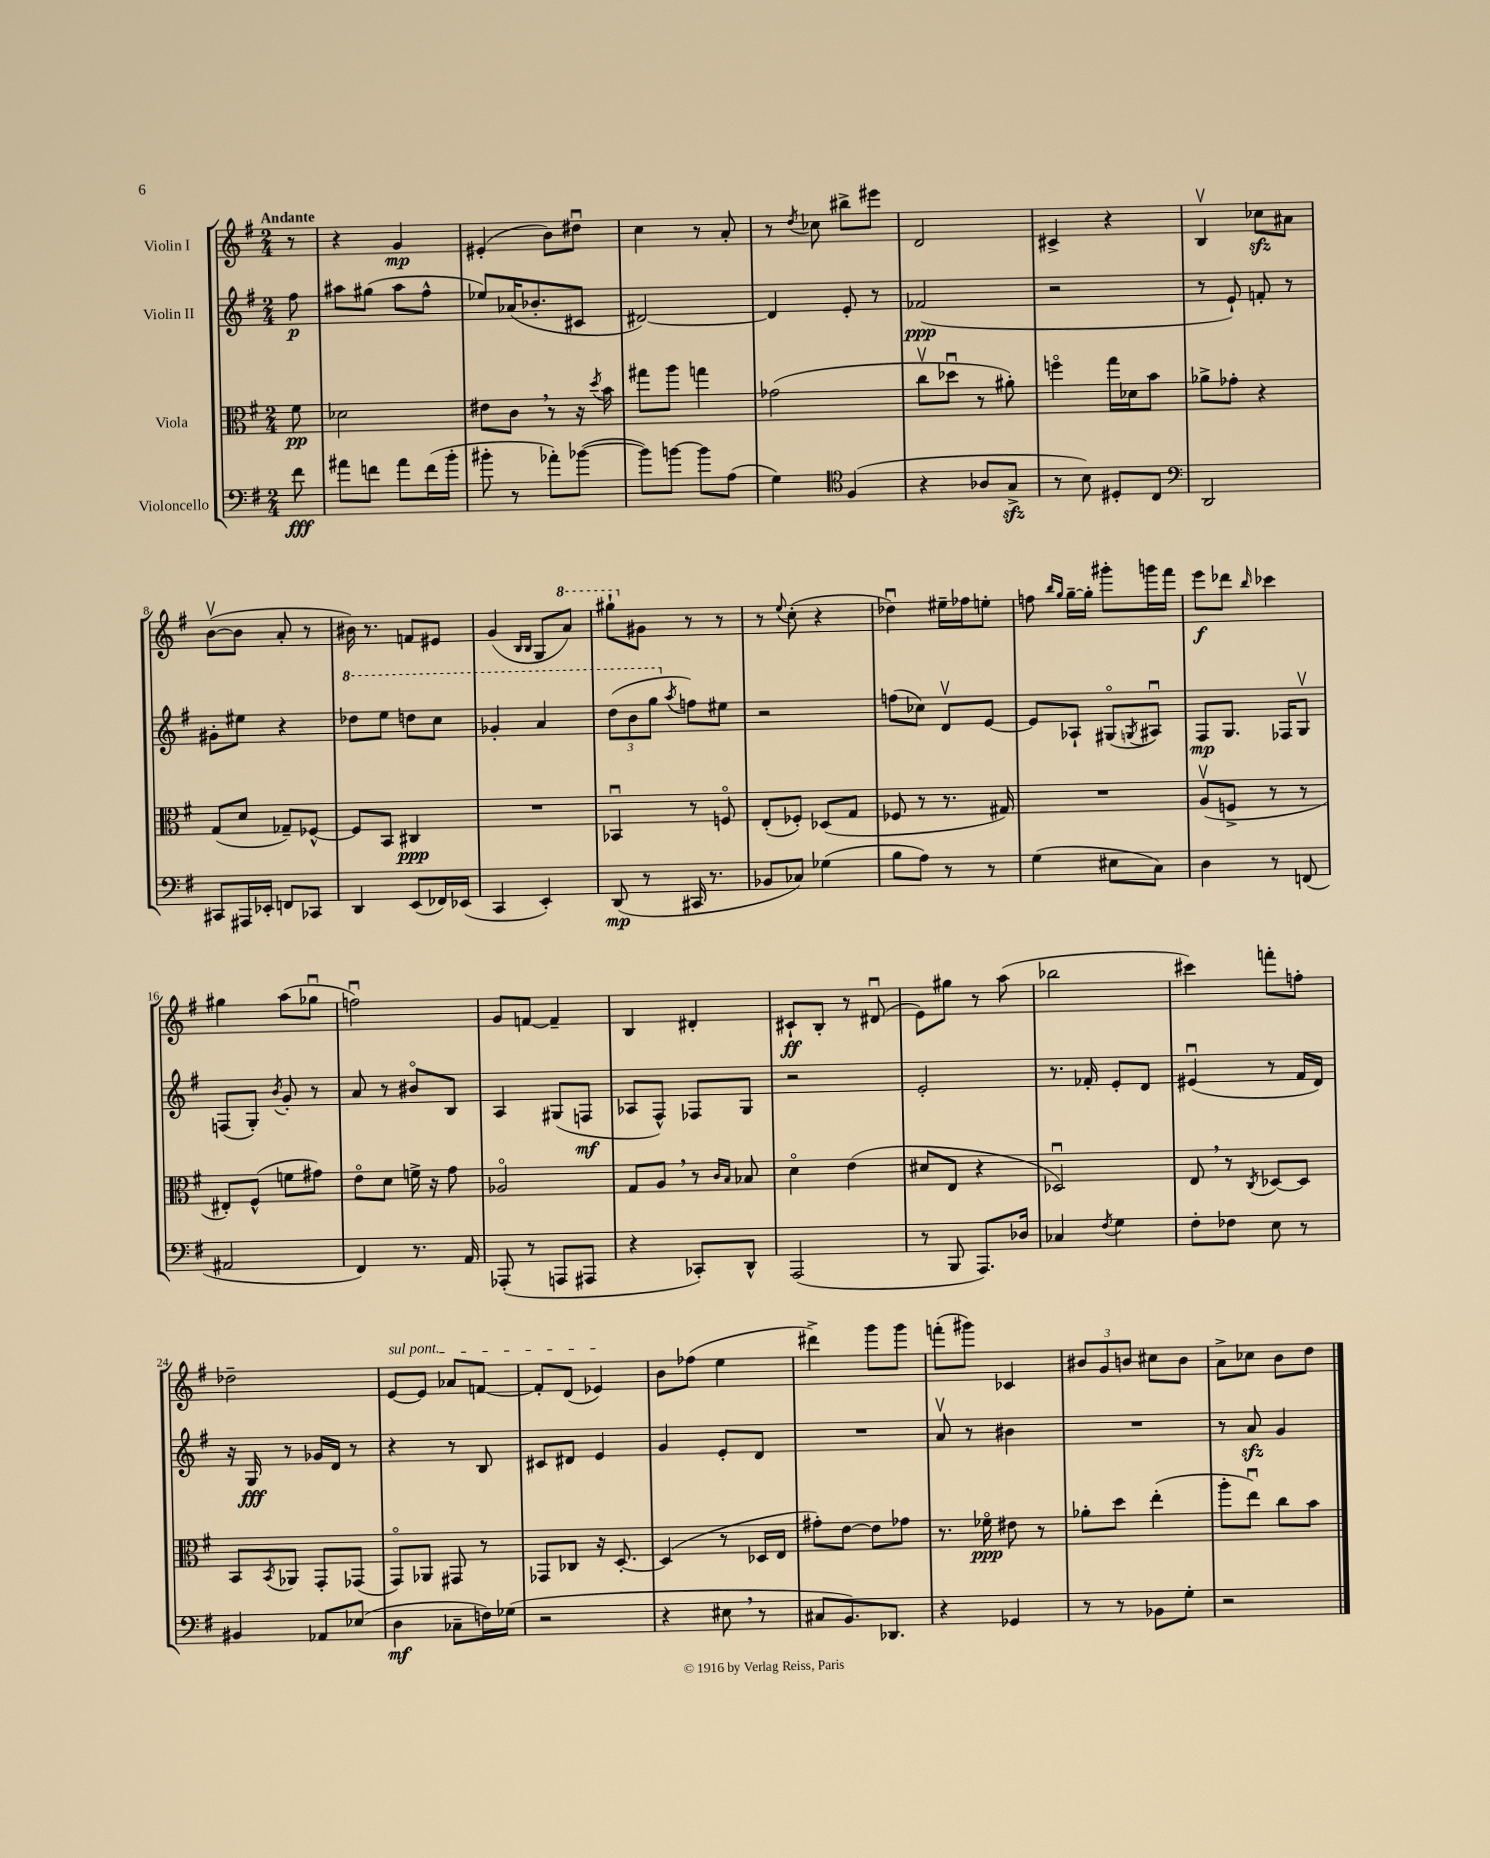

**kern	**kern	**kern	**kern
*staff4	*staff3	*staff2	*staff1
*clefF4	*clefC3	*clefG2	*clefG2
*k[f#]	*k[f#]	*k[f#]	*k[f#]
*M2/4	*M2/4	*M2/4	*M2/4
8f#	8f#	8ff#	8r
=	=	=	=
8a#	2d-	8aa#	4r
8f	.	(8gg#	.
8a#	.	8aa#	4g
(16f	.	8ff#^^	.
16b'	.	.	.
=	=	=	=
8b#'	8e#	8ee-)	(4e#'
8r	8c	(16a-	.
.	.	8.b-'	.
8a-')	8r	.	8b)
([8b-	16r	8c#	8dd#u
.	8qdd	.	.
.	16b	.	.
=	=	=	=
8b-])	8gg#	[2d#)	4cc
[8b	8aa	.	.
8b]	4gg	.	8r
(8A	.	.	8a'
=	=	=	=
4G)	(2g-	4d#]	8r
.	.	.	8qdd
.	.	.	8cc-
*clefC4	*	*	*
(4F#	.	8e'	8bb#^
.	.	8r	8eee#
=	=	=	=
4r	8ccv	(2f-	2d
.	8dd-u	.	.
8A-	8r	.	.
8G^	8a#')	.	.
=	=	=	=
8r	4ffo	2r	4c#^
8B)	.	.	.
8D#'	16gg	.	4r
.	16d-	.	.
8C	8b	.	.
=	=	=	=
*clefF4	*	*	*
2DD	8a-^	8r	4Bv
.	8g-'	8e`)	.
.	4r	8f'	8cc-
.	.	8r	8a#
=	=	=	=
8CC#	(8G	8g#'	([8bv
16AAA#	8d	8ee#	8b]
16EE-'	.	.	.
8FF	8G-~)	4r	8a'
8CC-	[8F-^^	.	8r
=	=	=	=
4DD	8F-]	8ddd-	16b#)
.	.	.	8.r
.	8BB	8eee	.
(8EE	4C#	8ddd	8f
16FF-)	.	8ccc	8e#
(16EE-	.	.	.
=	=	=	=
4CC	2r	4gg-'	(4g
.	.	.	16qqB
.	.	.	16qqB
4EE')	.	4aa	8G
.	.	.	8aa)
=	=	=	=
(8DD	4BB-u	(12ddd	8ggg#`
.	.	12bb	.
8r	.	.	8g#
.	.	12ggg	.
.	.	8qaa	.
16CC#	8r	8ff)	8r
8.r	.	.	.
.	8Fo	8ee#	8r
=	=	=	=
8BB-	(8E'	2r	8r
.	.	.	8qqee
8C-)	8F-')	.	(8cc'
(4G-	(8D-	.	4r
.	8G	.	.
=	=	=	=
8B	8F-	(8ff	4dd-u)
8A)	8r	8cc-)	.
8r	8.r	8dv	16ee#~
.	.	.	16ff-
8r	.	[8e	8ee'
.	16G#)	.	.
=	=	=	=
(4G	2r	8e]	8ff
.	.	.	16qqbb
.	.	.	16qqgg
.	.	8A-`	[16gg~
.	.	.	16gg']
8E#	.	(8G#o	8ggg#'
.	.	8qG	.
8C)	.	8A#u)	16ggg
.	.	.	16fff#
=	=	=	=
4D	(8Av	8F#	8eee
.	8F^	8.G	8ddd-
.	.	.	16qqbb
8r	8r	.	4ccc-
.	.	16F-	.
(8FF	8r	8Gv	.
=	=	=	=
2AA#	8E#')	(8F	4gg#
.	(8F#^^	8G')	.
.	.	8qb	.
.	8f	8g'	(8aa
.	8g#)	8r	8gg-u
=	=	=	=
4FF#)	8eo	8a	2ffu)
.	8d	8r	.
8.r	16f^	8b#o	.
.	16r	.	.
.	8g	8B	.
16AA	.	.	.
=	=	=	=
(8AAA-'	2A-o	4A	8g
8r	.	.	[8f
8AAA	.	(8G#	4f~]
8AAA#	.	8F	.
=	=	=	=
4r	8G	8A-	4B
.	8A	8F#^^)	.
8CC-')	8r	8F-	4d#'
.	16qqc	.	.
.	16qqB	.	.
8DD^^	8B-	8G	.
=	=	=	=
(2AAA	4do	2r	8c#`
.	.	.	8B'
.	(4e	.	8r
.	.	.	(8d#u
=	=	=	=
8r	8d#	2e'	8e)
8BBB	8E	.	8gg#
8.AAA)	4r	.	8r
.	.	.	(8aa
16D-	.	.	.
=	=	=	=
4C-	2D-u)	8.r	2bb-
.	.	16f-'	.
8qF#	.	.	.
4G	.	8e'	.
.	.	8d	.
=	=	=	=
8F#'	8E	(4e#u	4ccc#)
8F-	8r	.	.
.	8qC	.	.
8E	[8D-	8r	8fff'
8r	8D-]	16f#	8ff'
.	.	16d)	.
=	=	=	=
4BB#	8BB	16r	2dd-~
.	.	16G	.
.	8qBB	.	.
.	8AA-	8r	.
8AA-	8GG'	16g-	.
.	.	16d	.
(8E-	(8GG-	8r	.
=	=	=	=
4D	8GGo)	4r	[8e
.	8AA-	.	8e]
8C-~	8GG#	8r	8a-
16F)	8r	8B	[8f
(16G-	.	.	.
=	=	=	=
2r	8GG-	8c#	8f']
.	8C-	8d#	(8d
.	16r	4e	4e-)
.	[8.D'	.	.
=	=	=	=
4r	(4D]	4g	8b
.	.	.	(8ff-
8E#	8r	8e'	4ee
8r	16D-	8d	.
.	16E	.	.
=	=	=	=
8C#	8g#')	2r	4ddd#^)
8.BB)	[8e	.	.
.	8e]	.	8ggg
8.DD-	.	.	.
.	8g-	.	8ggg
=	=	=	=
4r	8.r	8av	(8fff'
.	.	8r	8ggg#)
.	16f-o	.	.
4GG-	8e#	4b#	4c-
.	8r	.	.
=	=	=	=
8r	8a-'	2r	12b#
.	.	.	12g
8r	8dd	.	.
.	.	.	12b
8BB-	(4ee'	.	8cc#
8G'	.	.	8b
=	=	=	=
2r	8aa'	8r	8a^
.	8eeu)	8a	8cc-
.	8cc	4g	8b
.	8b	.	8dd
==	==	==	==
*-	*-	*-	*-
